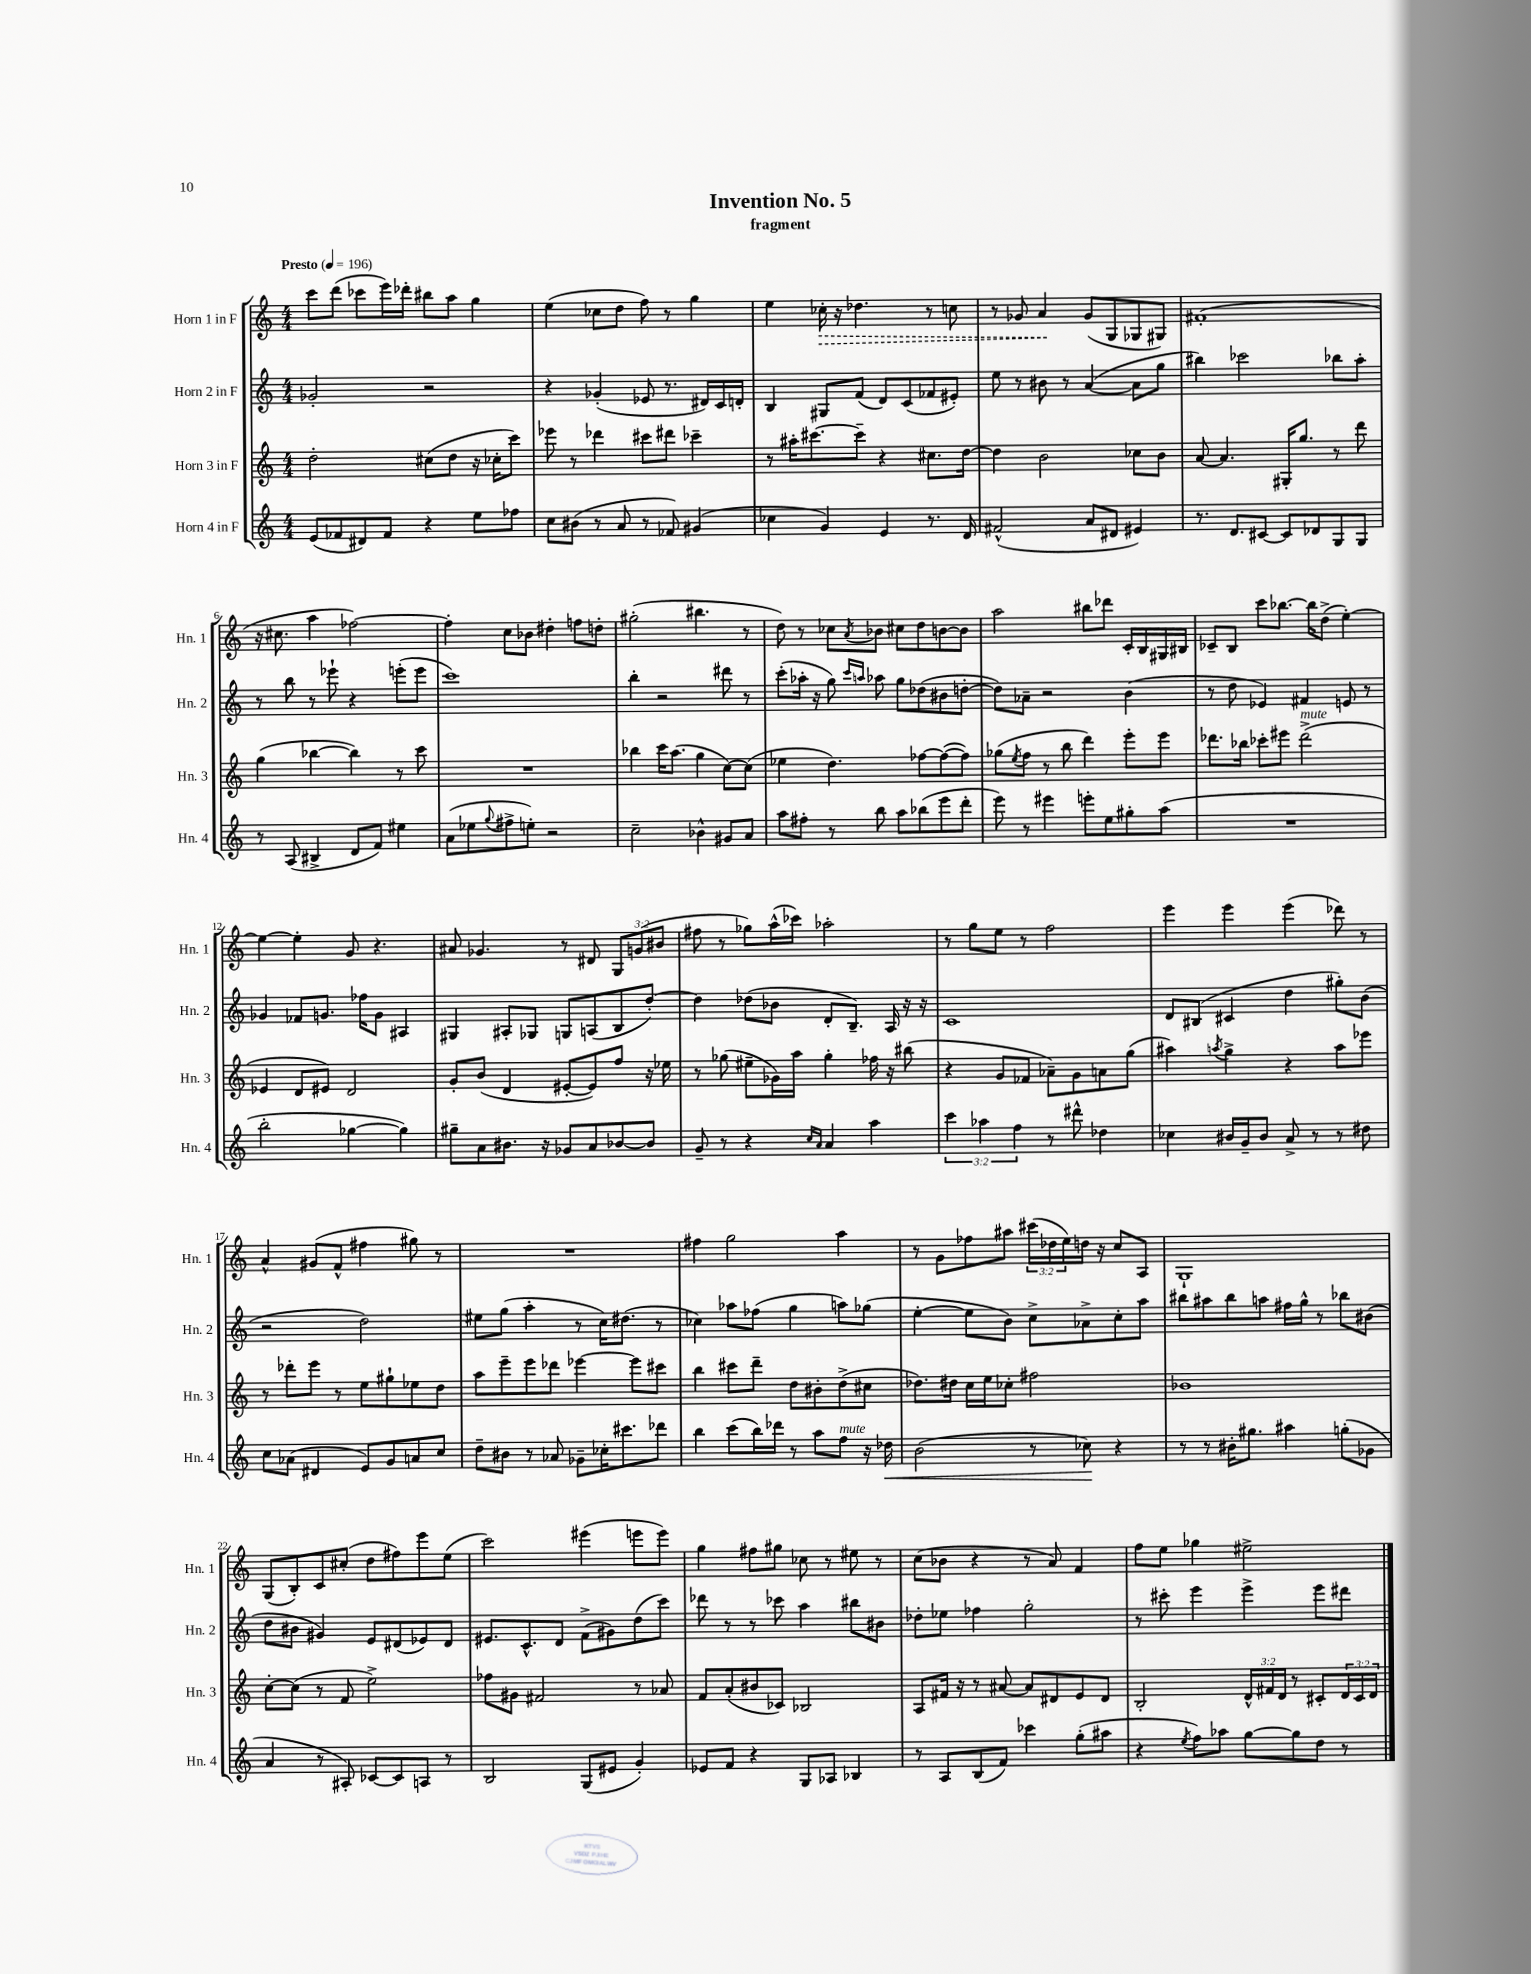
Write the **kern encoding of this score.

**kern	**kern	**kern	**kern
*staff4	*staff3	*staff2	*staff1
*clefG2	*clefG2	*clefG2	*clefG2
*k[]	*k[]	*k[]	*k[]
*M4/4	*M4/4	*M4/4	*M4/4
*MM196	*MM196	*MM196	*MM196
(8e	2dd'	2g-'	8ccc
8f-	.	.	(8ddd
8d#)	.	.	8ccc-
8f-	.	.	16eee)
.	.	.	16ddd-'
4r	(8cc#	2r	8bb#
.	8dd	.	8aa
8ee	16r	.	4gg
.	16cc-'	.	.
8ff-	8ccc)	.	.
=	=	=	=
8cc	8eee-	4r	(4ee
(8b#	8r	.	.
8r	4ddd-	(4g-'	8cc-
8a	.	.	8dd
8r	8ccc#	8e-	8ff)
8f-)	8ddd#	8.r	8r
(4g#	4ccc-~	.	4gg
.	.	16d#)	.
.	.	16c	.
.	.	16d'	.
=	=	=	=
4cc-	8r	4B	4ee
.	16aa#'	.	.
.	[8.ccc#	.	.
4g)	.	8G#	16cc-'
.	.	.	16r
.	8ccc#~]	(8f	4.dd-
4e	4r	8d)	.
.	.	(8c	.
8.r	8.cc#	8f-	8r
.	.	8e#')	8cc
16d	[16dd	.	.
=	=	=	=
(2f#^^	4dd]	8ee	8r
.	.	8r	8g-
.	2b	8b#	4a
.	.	8r	.
8a	.	([4a	(8g-
8d#	.	.	8G
4e#)	8cc-	8a]	8G-
.	8b	8gg	8G#)
=	=	=	=
8.r	[8a	4bb#)	(1f#'
.	4.a]	.	.
8.d	.	.	.
.	.	2ccc-	.
[8c#	.	.	.
8c#]	16G#'	.	.
.	8.gg	.	.
8d-	.	.	.
8G	8r	8bb-	.
8G	8ddd	8aa'	.
=	=	=	=
8r	(4gg	8r	16r
.	.	.	8.cc#
(8A	.	8bb	.
4B#^	[4bb-	8r	4aa
.	.	8eee-`	.
8d	4bb-])	4r	[2ff-)
8f)	.	.	.
4ee#	8r	(8eee'	.
.	8ccc	8eee	.
=	=	=	=
(8a	1r	1ccc)	4ff-']
8ee-	.	.	.
8qqgg	.	.	.
8ff#^	.	.	8cc
8ee')	.	.	8b-
2r	.	.	4dd#'
.	.	.	8ff
.	.	.	8dd'
=	=	=	=
2cc~	4bb-	4bb'	(2gg#'
.	16ccc	2r	.
.	(8.aa	.	.
4b-^^	4gg	.	4.bb#
8g#	[8cc)	8ddd#	.
8a	(8cc]	8r	8r
=	=	=	=
8aa	4ee-	(8ccc'	8dd)
8ff#'	.	16aa-'	8r
.	.	16r	.
8r	4.dd)	8gg)	8cc-
.	.	16qqccc	.
.	.	16qqaa	8qa
8bb	.	8aa-	8b-
8aa	.	8gg	8cc#
(8bb-	[8ff-	(8dd-	8dd
8eee	(8ff-_	8b#	[8b
8ddd'	8ff-])	[8dd'	8b]
=	=	=	=
8eee)	(8gg-	8dd])	2aa
.	8qee	.	.
8r	8ff	8a-~	.
4eee#	8r	2r	.
.	8bb	.	.
8eee'	4ddd)	.	8bb#
8ee	.	.	8ddd-
8gg#'	8eee'	(4b	16c'
.	.	.	16B
(8aa	8eee	.	16G#
.	.	.	16B#
=	=	=	=
1r	8.ddd-	8r	8c-~
.	.	8dd	8B
.	16bb-	.	.
.	8ccc-'	4e-)	8ccc
.	8eee#	.	[8.bb-
.	(2ddd-^	4f#	.
.	.	.	16bb-]
.	.	.	(8dd^
.	.	8e	[4ee')
.	.	8r	.
=	=	=	=
2bb'	4e-	4g-	4ee_
.	8d	8f-	4ee']
.	8e#)	8.g	.
[4gg-	2d	.	8g
.	.	16ff-	.
.	.	8g	4.r
4gg-])	.	4A#	.
=	=	=	=
8gg#~	8g'	4G#	8a#
8a	(8b	.	4.g-
8.b#	4d	8A#'	.
.	.	8G-	.
16r	.	.	.
8g-	[8e#'	8G	8r
8a	8e#])	(8A	8d#
[8b-	8ff	8B	12G
.	.	.	(12g
8b-]	16r	[8dd')	.
.	.	.	12b#
.	16ee-	.	.
=	=	=	=
8g~	8r	4dd]	8ff#
8r	(8gg-	.	8r
4r	8ee#~	(8dd-	8gg-)
.	16g-)	8b-	(16aa^^
.	16aa	.	16ccc-)
16qqcc	.	.	.
16qqa	.	.	.
4a	4gg-'	8d'	2aa-'
.	.	8.B~)	.
4aa	16ff-	.	.
.	16r	16A	.
.	(8bb#	16r	.
.	.	16r	.
=	=	=	=
6ccc	4r	1c	8r
.	.	.	8gg
6aa-	.	.	.
.	8g	.	8ee
6ff	.	.	.
.	8f-	.	8r
8r	8a-~)	.	2ff
8ddd#^^	8g	.	.
4dd-	8a	.	.
.	(8gg	.	.
=	=	=	=
4cc-	4aa#)	8d	4eee
.	.	(8B#	.
.	8qaa	.	.
16b#	4gg^	4c#	4eee
16g~	.	.	.
8b#	.	.	.
8a^	4r	4dd	(4eee
8r	.	.	.
8r	8aa	8gg#')	8ddd-)
8dd#	8eee-	(8b	8r
=	=	=	=
8cc	8r	2r	4a^^
(8a-	8ddd-'	.	.
4d#	8eee	.	(8g#
.	8r	.	8f^^
8e)	8ee	2dd)	4ff#
8g	8gg#`	.	.
8a	8ee-	.	8gg#)
8cc	8dd	.	8r
=	=	=	=
8dd~	8aa	8ee#	1r
8b#	8eee~	(8gg	.
8r	8eee	4aa'	.
8a-	8ddd-	.	.
8g-~	[4eee-	8r	.
16cc-'	.	16cc)	.
8.ccc#	.	(8.dd#	.
.	8eee-]	.	.
8ddd-	8ccc#	8r	.
=	=	=	=
4bb	4bb	4cc-)	4ff#
(8ccc	8ccc#	8aa-	2gg
16bb)	8ddd~	(8ff-	.
16ddd-	.	.	.
8r	8dd	4gg	.
8aa	8b#'	.	.
8ff	(8dd^	8aa)	4aa
16r	8cc#	(8gg-	.
16dd-	.	.	.
=	=	=	=
(2b	8.dd-)	[4ee'	8r
.	.	.	8g
.	16dd#	.	.
.	16cc	8ee]	8ff-
.	16ee	.	.
.	8cc-'	8b)	8aa#
8r	2ff#	8cc^	(24ccc#
.	.	.	24dd-
.	.	.	24ee)
8cc-)	.	8a-^	16dd
.	.	.	16r
4r	.	8cc'	8cc
.	.	8aa	8A
=	=	=	=
8r	1b-	8bb#	1G`
8r	.	8aa#	.
16b#'	.	8bb#	.
8.gg#	.	.	.
.	.	8aa	.
4aa#	.	16ff#	.
.	.	16gg^^	.
.	.	8r	.
(8gg'	.	8bb-	.
8g-	.	(8b#	.
=	=	=	=
4a	[8cc'	8dd	(8G
.	(8cc]	8b#	8B')
8r	8r	4g#)	8c
8A#')	8f	.	(8cc#'
[8c-	2ee^)	8e	8dd
8c-]	.	(8d#	8ff#)
8A	.	8e-)	8eee
8r	.	8d#	(8ee
=	=	=	=
2B	8ff-	8.e#	2ccc)
.	8g#	.	.
.	.	8.c^^	.
.	2f#	.	.
.	.	8d	.
(8G	.	(8f^	(4eee#
8e#	.	8g#)	.
4g')	8r	(8dd	8eee
.	8a-	8ccc)	8eee)
=	=	=	=
8e-	8f	8ddd-	4gg
8f	(8a'	8r	.
4r	8b#	8r	8ff#
.	8c-)	8ccc-	8gg#
8G	2B-	4aa	8cc-
8A-	.	.	8r
4B-	.	8bb#	8ee#
.	.	8b#	8r
=	=	=	=
8r	8A	8dd-'	(8cc
8A	16f#	8ee-	8b-
.	16r	.	.
(8B	8r	4ff-	4r
8f)	[8a#	.	.
4ccc-	8a#]	2gg'	8r
.	8d#	.	8a)
(8gg'	8e	.	4f
8aa#	8d#	.	.
=	=	=	=
4r	2B'	8r	8ff
.	.	8ccc#'	8ee
8qee	.	.	.
8ff)	.	4eee	4gg-
8aa-	.	.	.
[8gg	24d^^	4eee^	2ee#^
.	24f#	.	.
.	24d	.	.
8gg]	8r	.	.
8dd	8c#'	8eee	.
8r	24d	8ddd#	.
.	24c#	.	.
.	24d	.	.
==	==	==	==
*-	*-	*-	*-
